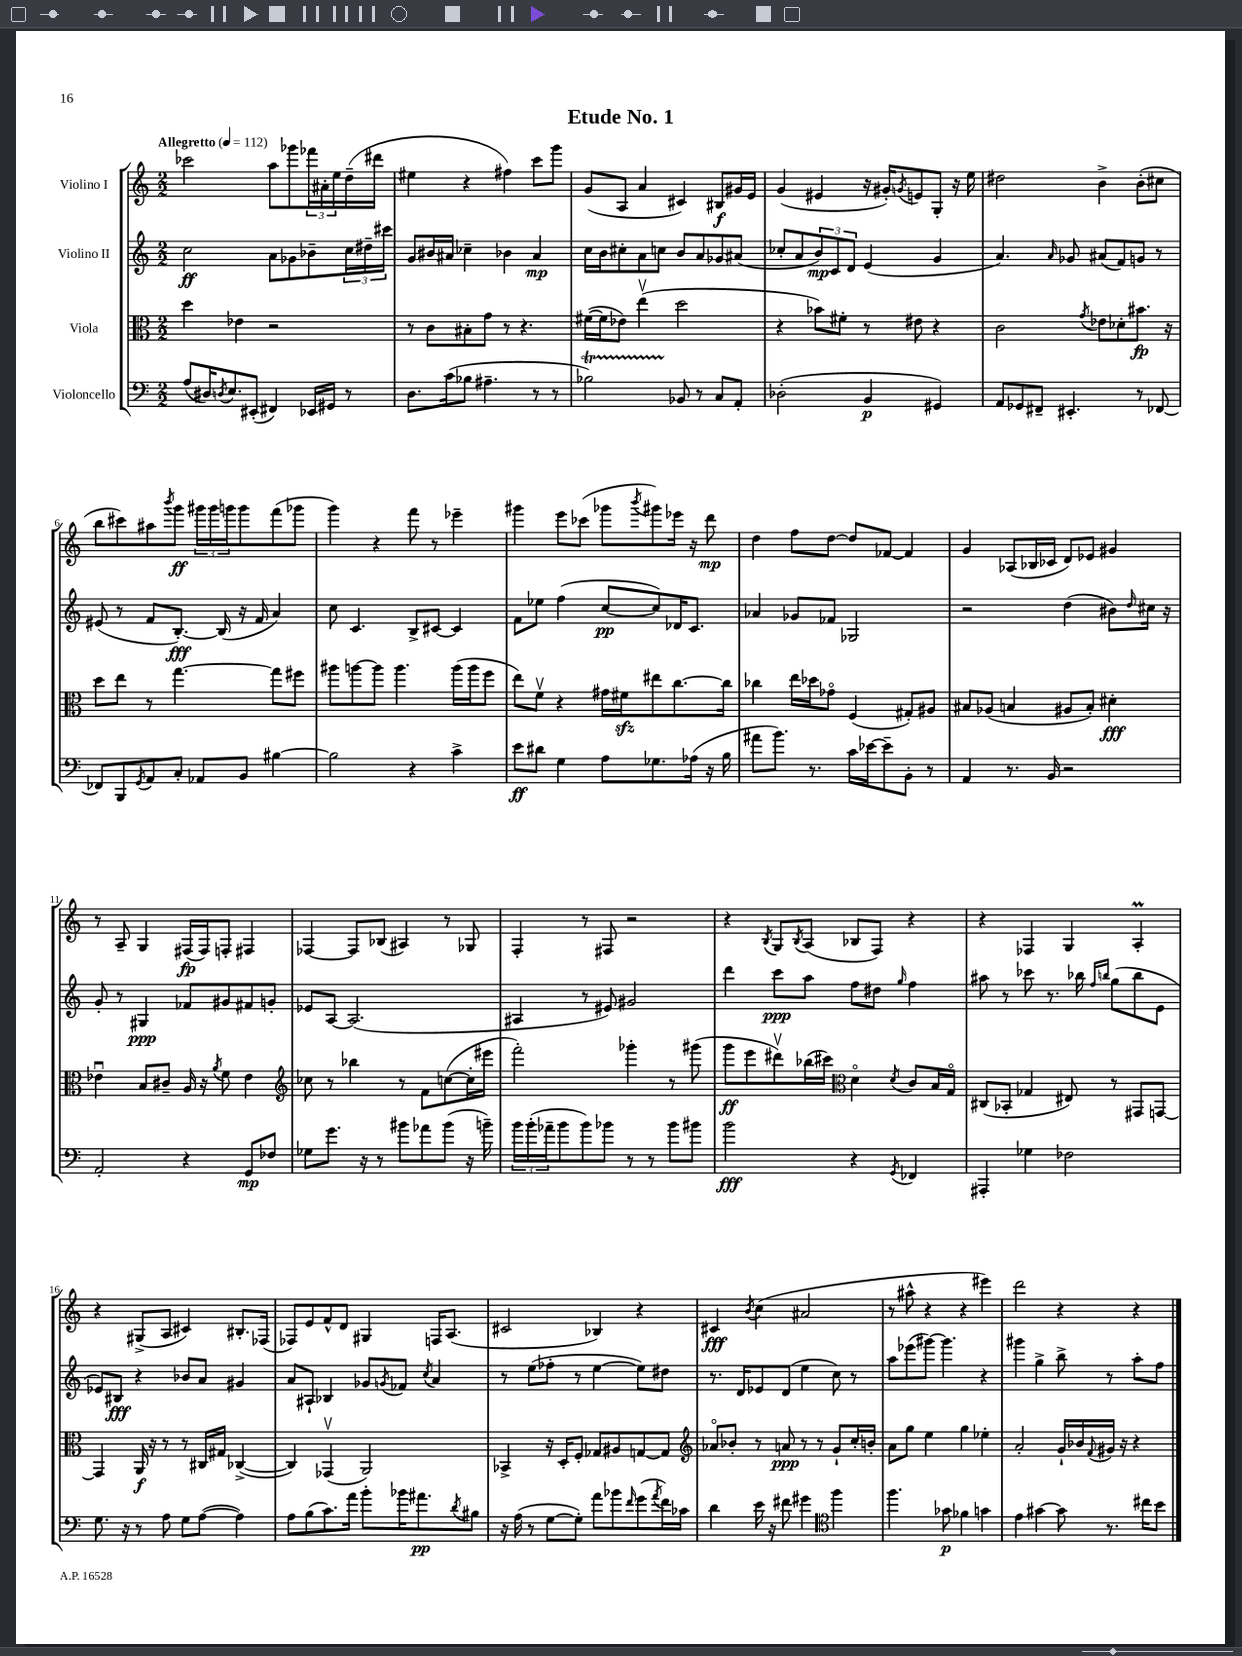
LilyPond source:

\header { title = "Etude No. 1" }
<<
\new StaffGroup <<
\new Staff = "s0" \with { instrumentName = "Violino I" } {
    \clef treble \key c \major \numericTimeSignature \time 2/2 \tempo "Allegretto" 4 = 112
    ces'''2 a''8 ges'''8 \tuplet 3/2 { fes'''16 ais'16-. e''16 } d''16--( dis'''16 |
    eis''4 r4 fis''4) c'''8 g'''8 |
    g'8( a8 a'4 cis'4) bis8\f gis'16 e'16 |
    g'4( eis'4 r16 gis'16-.) \acciaccatura { g'8 } e'8 g8-. r16 e''16 |
    dis''2 b'4-> b'8-.( cis''8 |
    b''8 cis'''8) ais''8 \acciaccatura { b'''8 } g'''8\ff \tuplet 3/2 { gis'''16 gis'''16 g'''16 } g'''8 f'''8( ges'''8 |
    g'''4) r4 f'''8 r8 ees'''4-- |
    gis'''4 e'''8 ces'''8( ges'''8 \acciaccatura { b'''8 } gis'''8) ees'''16 r16 d'''8\mp |
    d''4 f''8 d''8~ d''8 fes'8~ fes'4 |
    g'4 aes8( bes16 ces'16 d'8) ees'8 gis'4 |
    r8 a8-- g4 fis16\fp( fis16) f8-. fis4 |
    fes4~ fes8 bes8( ais4) r8 ges8 |
    f4-. r8 fis8 r2 |
    r4 \acciaccatura { b8 } g8 \acciaccatura { b8 } a8( bes8 f8) r4 |
    r4 fes4 g4 a4-.\prall |
    r4 gis8->( a8 cis'4) bis8.-. fes16( |
    fes8) e'8 f'8-^ d'8 gis4 f16 a8.( |
    cis'2 bes4) r4 |
    cis'4\fff \acciaccatura { b'8 } c''4( ais'2 |
    r8 ais''8-^ r4 r4 eis'''4) |
    d'''2 r4 r4 \bar "|." |
}
\new Staff = "s1" \with { instrumentName = "Violino II" } {
    \clef treble \key c \major \numericTimeSignature \time 2/2
    c''2\ff a'8 ges'8 bes'8-- \tuplet 3/2 { c''16 dis''16-- cis'''16 } |
    g'8 bis'16 ais'16 ces''4-- bes'4 ais'4\mp |
    c''16 b'16 cis''8-. a'8 c''8 b'8 a'8 ges'8 ais'8( |
    ces''8-. a'8 \tuplet 3/2 { b'8\mp) c'8 d'8 } e'4( g'4 |
    a'4.) \grace { a'16 } ges'8 ais'8( f'8) g'8 r8 |
    eis'8( r8 f'8 b8.~-.\fff) b16( r16 f'16 a'4) |
    c''8 c'4. b8-> cis'8~ cis'4 |
    f'8 ees''8 f''4( c''8~\pp c''8) des'16 c'8. |
    aes'4 ges'8 fes'8 ges2 |
    r2 d''4( bis'8) \grace { d''16 } cis''16 r16 |
    g'8-. r8 gis4\ppp fes'8 gis'8 fis'8 g'8-. |
    ees'8 a8~ a2.( |
    ais4 r8 eis'8) gis'2 |
    d'''4 c'''8\ppp a''8 f''8 dis''8 \grace { g''16 } f''4 |
    ais''8 r8 ces'''8 r8. bes''16 \grace { f''16 b''16 } g''8( b''8 e'8 |
    ees'8) bis8\fff r4 bes'8 a'8 gis'4 |
    a'8 ais8-! bes4 ges'8 \acciaccatura { g'8 } fes'8 \acciaccatura { c''8 } a'4 |
    r8 e''8( fes''8-. r8 e''4~ e''8) dis''8 |
    r8. d'16 ees'8 d'8( e''4 c''8) r8 |
    a''8 ees'''8( gis'''8~) gis'''4. r4 |
    gis'''4 g''4-> b''8-> r8 a''8-. f''8 \bar "|." |
}
\new Staff = "s2" \with { instrumentName = "Viola" } {
    \clef alto \key c \major \numericTimeSignature \time 2/2
    d''4 ees'4 r2 |
    r8 c'8 bis8-. g'8 r8 r4. |
    fis'16~( fis'16 ees'8) e''4\upbow( d''2 |
    r4 bes'8) fis'8-. r8 eis'8 r4 |
    c'2 \acciaccatura { g'8 } ees'8 des'8-. bis'8.\fp r16 |
    d''8 e''8 r8 g''4.~ g''8 fis''8 |
    ais''8 a''8~ a''8 a''4. a''16( a''16 f''8 |
    e''8) f'8\upbow r4 gis'16 fis'16\sfz eis''8 c''8.~ c''16 |
    ces''4 e''16 des''16 ges'8\flageolet f4( gis8-.) ais8 |
    bis8 aes8( b4 ais8 b8-.) dis'4-.\fff |
    ees'4\downbow b8 cis'8-- a16 r16 \acciaccatura { a'8 } f'8 ees'4 |
    \clef treble ces''8 r8 bes''4 r8 f'8 c''8~( c''16-. eis'''16 |
    f'''2-.) ges'''4-. r8 gis'''8( |
    g'''8\ff e'''8 dis'''8\upbow) bes''16( cis'''16) \clef alto d'4\flageolet \acciaccatura { d'8 } c'8 b16 g16\flageolet |
    cis8( bes,8-. ges4 eis8) r8 gis,8 g,8~ |
    g,4 a,16\f r16 r8 r8 cis16 gis16 ces4~->( |
    ces4) ges,4\upbow( a,2) |
    bes,4-> r16 d16-. f8-. ges8 ais8 g8~ g8 |
    \clef treble aes'8\flageolet bes'8-. r8 a'8\ppp r8 r8 g'8-! c''16-. b'16-. |
    a'8 g''8 e''4 g''4 ees''4-. |
    a'2-. g'16-! bes'16 \appoggiatura { f'8 } gis'16 r16 r4 \bar "|." |
}
\new Staff = "s3" \with { instrumentName = "Violoncello" } {
    \clef bass \key c \major \numericTimeSignature \time 2/2
    a8( dis16) \acciaccatura { d8 } e8. eis,8-.( fis,4) ees,16 gis,16 r8 |
    d8. c'16( bes8 ais4.-- r8 r8 |
    bes2\startTrillSpan) bes,8\stopTrillSpan r8 c8 a,8-. |
    des2-.( b,4\p gis,4) |
    a,8 ges,8 fis,8-- eis,4.-. r8 fes,8~ |
    fes,8 b,,8 \acciaccatura { g,8 } a,8 c8-. aes,8 b,8 bis4~ |
    bis2 r4 c'4-> |
    e'8\ff dis'8 g4 a8 ges8. aes16( r16 b16 |
    ais'8 b'8.) r8. c'16 ees'16~ ees'8-- b,8-. r8 |
    a,4 r8. b,16 r2 |
    a,2-. r4 g,8\mp fes8 |
    ges8 g'8. r16 r8 bis'8 aes'8 bis'8( r16 b'16--) |
    \tuplet 3/2 { b'16 b'16-.( aes'16-- } b'8 b'8) bes'8 r8 r8 bes'8 bis'8 |
    b'2\fff r4 \acciaccatura { g,8 } fes,4 |
    ais,,4-. ges4 fes2 |
    g8. r16 r8 a8 g8 a8~( a4) |
    a8 b8( c'8.) a'16 b'8-. bes'16 ais'8.\pp \acciaccatura { d'8 } bis8 |
    r16 a16( r8 g8~ g8-.) a'8 bes'8 \grace { f'16 } g'8( \acciaccatura { a'8 } f'16) ces'16 |
    d'4 e'16 r16 fis'8 gis'4 \clef tenor f''4 |
    f''4. ges'8\p fes'4 g'4 |
    e'4 gis'4~ gis'8 r8. cis''16 b'8 \bar "|." |
}
>>
>>
